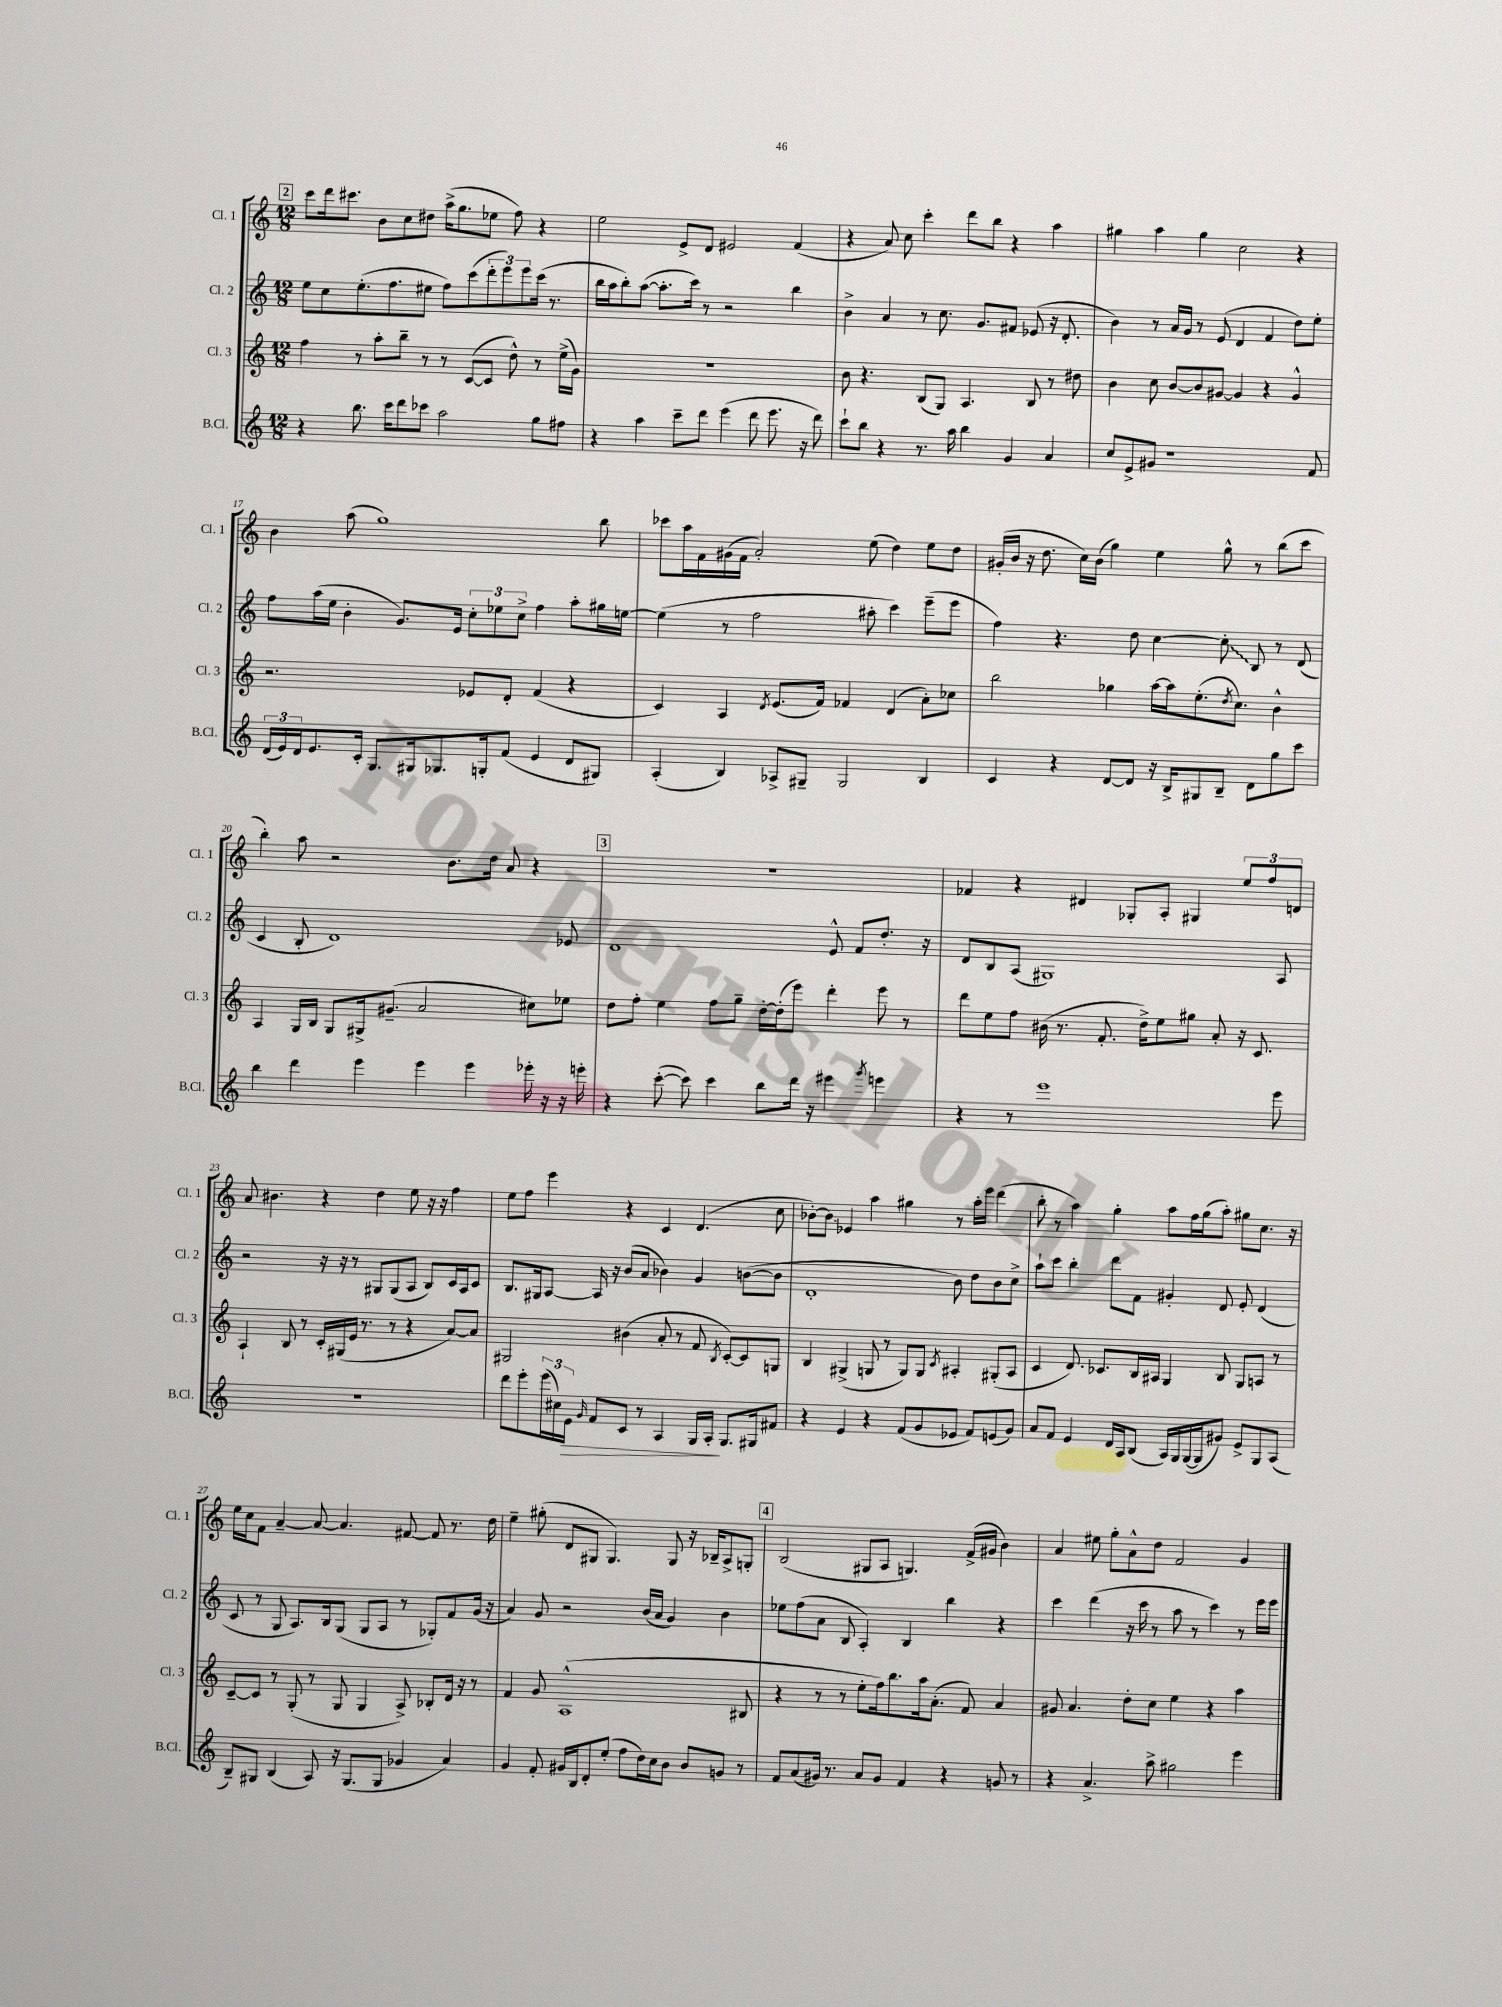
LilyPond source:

<<
\new StaffGroup <<
\new Staff = "s0" \with { instrumentName = "Cl. 1" shortInstrumentName = "Cl. 1" } {
    \clef treble \key c \major \numericTimeSignature \time 12/8
    \mark \markup { \box "2" } c'''8 d'''16 cis'''8. b'8 c''8 dis''8 a''16->( g''8. ees''8 f''8) r4 |
    e''2 e'8-> d'8 eis'2 f'4( |
    r4 a'8) c''8 c'''4-. d'''8 b''8 r4 a''4 |
    gis''4 a''4 gis''4 c''2 r4 |
    b'4 a''8( g''1) b''8 |
    ces'''8 a''16 f'16 gis'16( f'16 a'2-.) e''8( d''4) e''8 d''8 |
    gis'16-.( b'16 r16 d''8. c''16) b'16( g''4) e''4 g''8-^ r8 b''8( c'''8 |
    b''4-.) a''8 r2 b'8. d''16 a'8 r4 |
    \mark \markup { \box "3" } R1. |
    fes'4 r4 dis'4 ges8-. a8-. gis4 \tuplet 3/2 { e''8 f''8 d'8 } |
    a'8 bis'4. r4 d''4 e''8 r16 r16 f''4 |
    e''8 f''8 e'''4 r4 c'4 d'4.( c''8 |
    bes'8~-.) bes'8\glissando ees'4 a''4 gis''4 r8 a''16-. e'''16 d'''4( |
    b''8-. r8 a''4) g''4-. a''8 f''16 g''16( a''8-.) gis''8 c''8. r16 |
    e''16 c''16 f'8 a'4~-- a'8~ a'4. fis'8~ fis'8 r8. d''16 |
    e''4-- gis''8-.( d'8 gis8 gis4.) gis8 r16 bes16-- a8-> g8-. |
    \mark \markup { \box "4" } b2( gis8 a8 g4.) f'16->( gis'16 b'4) |
    a'4 eis''8 g''8-. a'8-^ d''8 f'2 g'4 \bar "|." |
}
\new Staff = "s1" \with { instrumentName = "Cl. 2" shortInstrumentName = "Cl. 2" } {
    \clef treble \key c \major \numericTimeSignature \time 12/8
    \mark \markup { \box "2" } e''8 c''8 e''8.-.( f''8. eis''8 f''8) c'''8( \tuplet 3/2 { d'''8-. e'''8) e'''8 } c'''16( r8. |
    b''16 a''16 b''8-.) a''8~( a''8.-. c'''16) r8 r2 b''4 |
    b'4-> a'4 r8 c''8. g'8. fis'8 ees'8( r16 d'8.-. |
    b'4) r8 a'16 g'16 r8 e'8( d'4 f'4 d''8) e''8-. |
    f''8 a''16( e''16 b'4-. g'8.) e'16 \tuplet 3/2 { c''8-. ees''8 c''8-> } f''4 a''8-. gis''16 e''16~ |
    e''4( r8 f''2 ais''8-. c'''4) e'''8--( e'''8 |
    f''4) r4. d''8 c''4~ \once \override Glissando.style = #'zigzag c''8-.\glissando b8 r8 d'8( |
    c'4 b8-. d'1) ees'8 |
    \mark \markup { \box "3" } d'1 e'8-^ f'8 d''8.-. r16 |
    d'8 b8 a8( gis1) a8 |
    r2 r16 r16 r8 gis8 gis8( a8 b8) c'16 a16 c'8 |
    b8. gis16 a8~ a16 r16 b'8( a'8 bes'4) g'4 b'8~( b'8 |
    d'1-. b'8) d''8 b'8 c''8-> |
    a''8-! c'''8 b''4-. d'''8 f'8 gis'4-. d'8 e'8-. d'4( |
    c'8 r8 g8 a8.) b16 g8( g8 a8 r8 ges8-.) f'8 g'16( r16 |
    a'4) g'8 r2 b'16( a'16 g'4) b'4 |
    \mark \markup { \box "4" } ees''8 f''8( a'8 b8 a4-.) b4 b''4 r4 |
    c'''4 d'''4( r16 c'''16 r8 a''8 r8 c'''4) r8 e'''16 e'''16 \bar "|." |
}
\new Staff = "s2" \with { instrumentName = "Cl. 3" shortInstrumentName = "Cl. 3" } {
    \clef treble \key c \major \numericTimeSignature \time 12/8
    \mark \markup { \box "2" } f''4 r8 a''8-. b''8-- r8 r8 c'8~( c'8 d''8-^) r8 e''16->( g'16) |
    R1. |
    b'8 r4. b8( g8) a4. b8 r8 dis''8 |
    b'4 c''8 b'8~ b'8 gis'8~ gis'4 r4 gis'4-^ |
    r2. ees'8 d'8-. f'4( r4 |
    c'4) a4 \acciaccatura { d'8 } e'8.( f'16) fes'4 d'4( a'8-.) ces''8 |
    b''2 ges''4 a''16~ a''16 e''8.-.( \acciaccatura { d''8 } c''8.) b'4-^ |
    a4 g16 b16 g8 gis16-> gis'8.--( a'2 cis''8) ees''8 |
    \mark \markup { \box "3" } d''8 f''8-. e''4 f''8 g''8-- d''16~-. d''16-.( e'''8) d'''4-. e'''8 r8 |
    d'''8 e''8 f''8 bis'16( r8. f'8.-. d''16->) e''8 gis''8 a'8-. r16 c'8. |
    a4-! b8 r8 c'16-. gis16( e'16 r8. r8 r4 a'8~) a'8 |
    gis2 bis'4( a'8-. r8 f'8 \acciaccatura { b8 } c'8~-.) c'8 g8 |
    b4 gis4->( g8 r8 g8) g8 \acciaccatura { c'8 } ais4-. gis8-.( ais8 |
    c'4 d'8.) ces'8. b16 ais16 g4 b8 g8 a8 r8 |
    c'8~-- c'8 r8 g8-.( r8 g8 g4 a8->) bes8-. d'16 r16 r8 |
    f'4 g'8 a1-^( bis8 |
    \mark \markup { \box "4" } r4 r8 r8 e''8-. f''16) b''8. a''16 a'8.-.( f'8) a'4 |
    gis'8 a'4. d''8-. c''8 e''4 r4 a''4 \bar "|." |
}
\new Staff = "s3" \with { instrumentName = "B.Cl." shortInstrumentName = "B.Cl." } {
    \clef treble \key c \major \numericTimeSignature \time 12/8
    \mark \markup { \box "2" } r4 b''8. c'''16 d'''8 ces'''8 a''2 g''8 fis''8 |
    r4 a''4 c'''8-- d'''8 e'''4( d'''8 e'''8. r16 d'''8) |
    c'''8-! b''8 r4 r8. a''16 b''4 g'4 a'4 |
    c''8 e'8-> gis'8 r1 f'8 |
    \tuplet 3/2 { d'16( e'16) d'16 } e'8. c'16-. g8. gis16 ges8. g16-. f'8( e'4 d'8 gis8) |
    a4-.( b4) aes8-> gis8-- gis2 b4 |
    c'4 r4 d'8~ d'8 r16 b16-> gis8 b8-- d'8 g''8 c'''8 |
    b''4 d'''4 e'''4 e'''4 e'''4 ees'''16-. r16 r16 e'''16-. |
    \mark \markup { \box "3" } r4 c'''8~-.( c'''8) c'''4 b''8 d'''16 r16 eis'''4 \acciaccatura { g'''8 } e'''4 |
    r4 r8 e'''1 e'''8 |
    R1. |
    d'''8 e'''8-. \tuplet 3/2 { e'''16( cis''16) e'16\> } \grace { g'16 } f'8 c'8 r8 a4 g16 a16-.\! g8. gis16 fis'8 |
    r4 e'4 r4 f'8( g'8 ees'8 f'8) e'8( g'8) |
    a'8 f'8 e'4 d'16 a16 b8( a16) g16 g16~( g16 gis'8) e'8-> g8 a8( |
    b8--) gis8 b4( a8) r16 gis8.( gis8 ges'4 a'4) |
    g'4 f'8-. gis'16 b16 d'8-. e''8-.( f''8 d''16) c''16 b'8 b'8 g'8 r8 |
    \mark \markup { \box "4" } f'8 a'8( gis'16) r8. a'8 gis'8 f'4 r4 g'8 r8 |
    r4 a'4.-> a''8-> gis''2 e'''4 \bar "|." |
}
>>
>>
\layout { \context { \Score currentBarNumber = #13 } }
